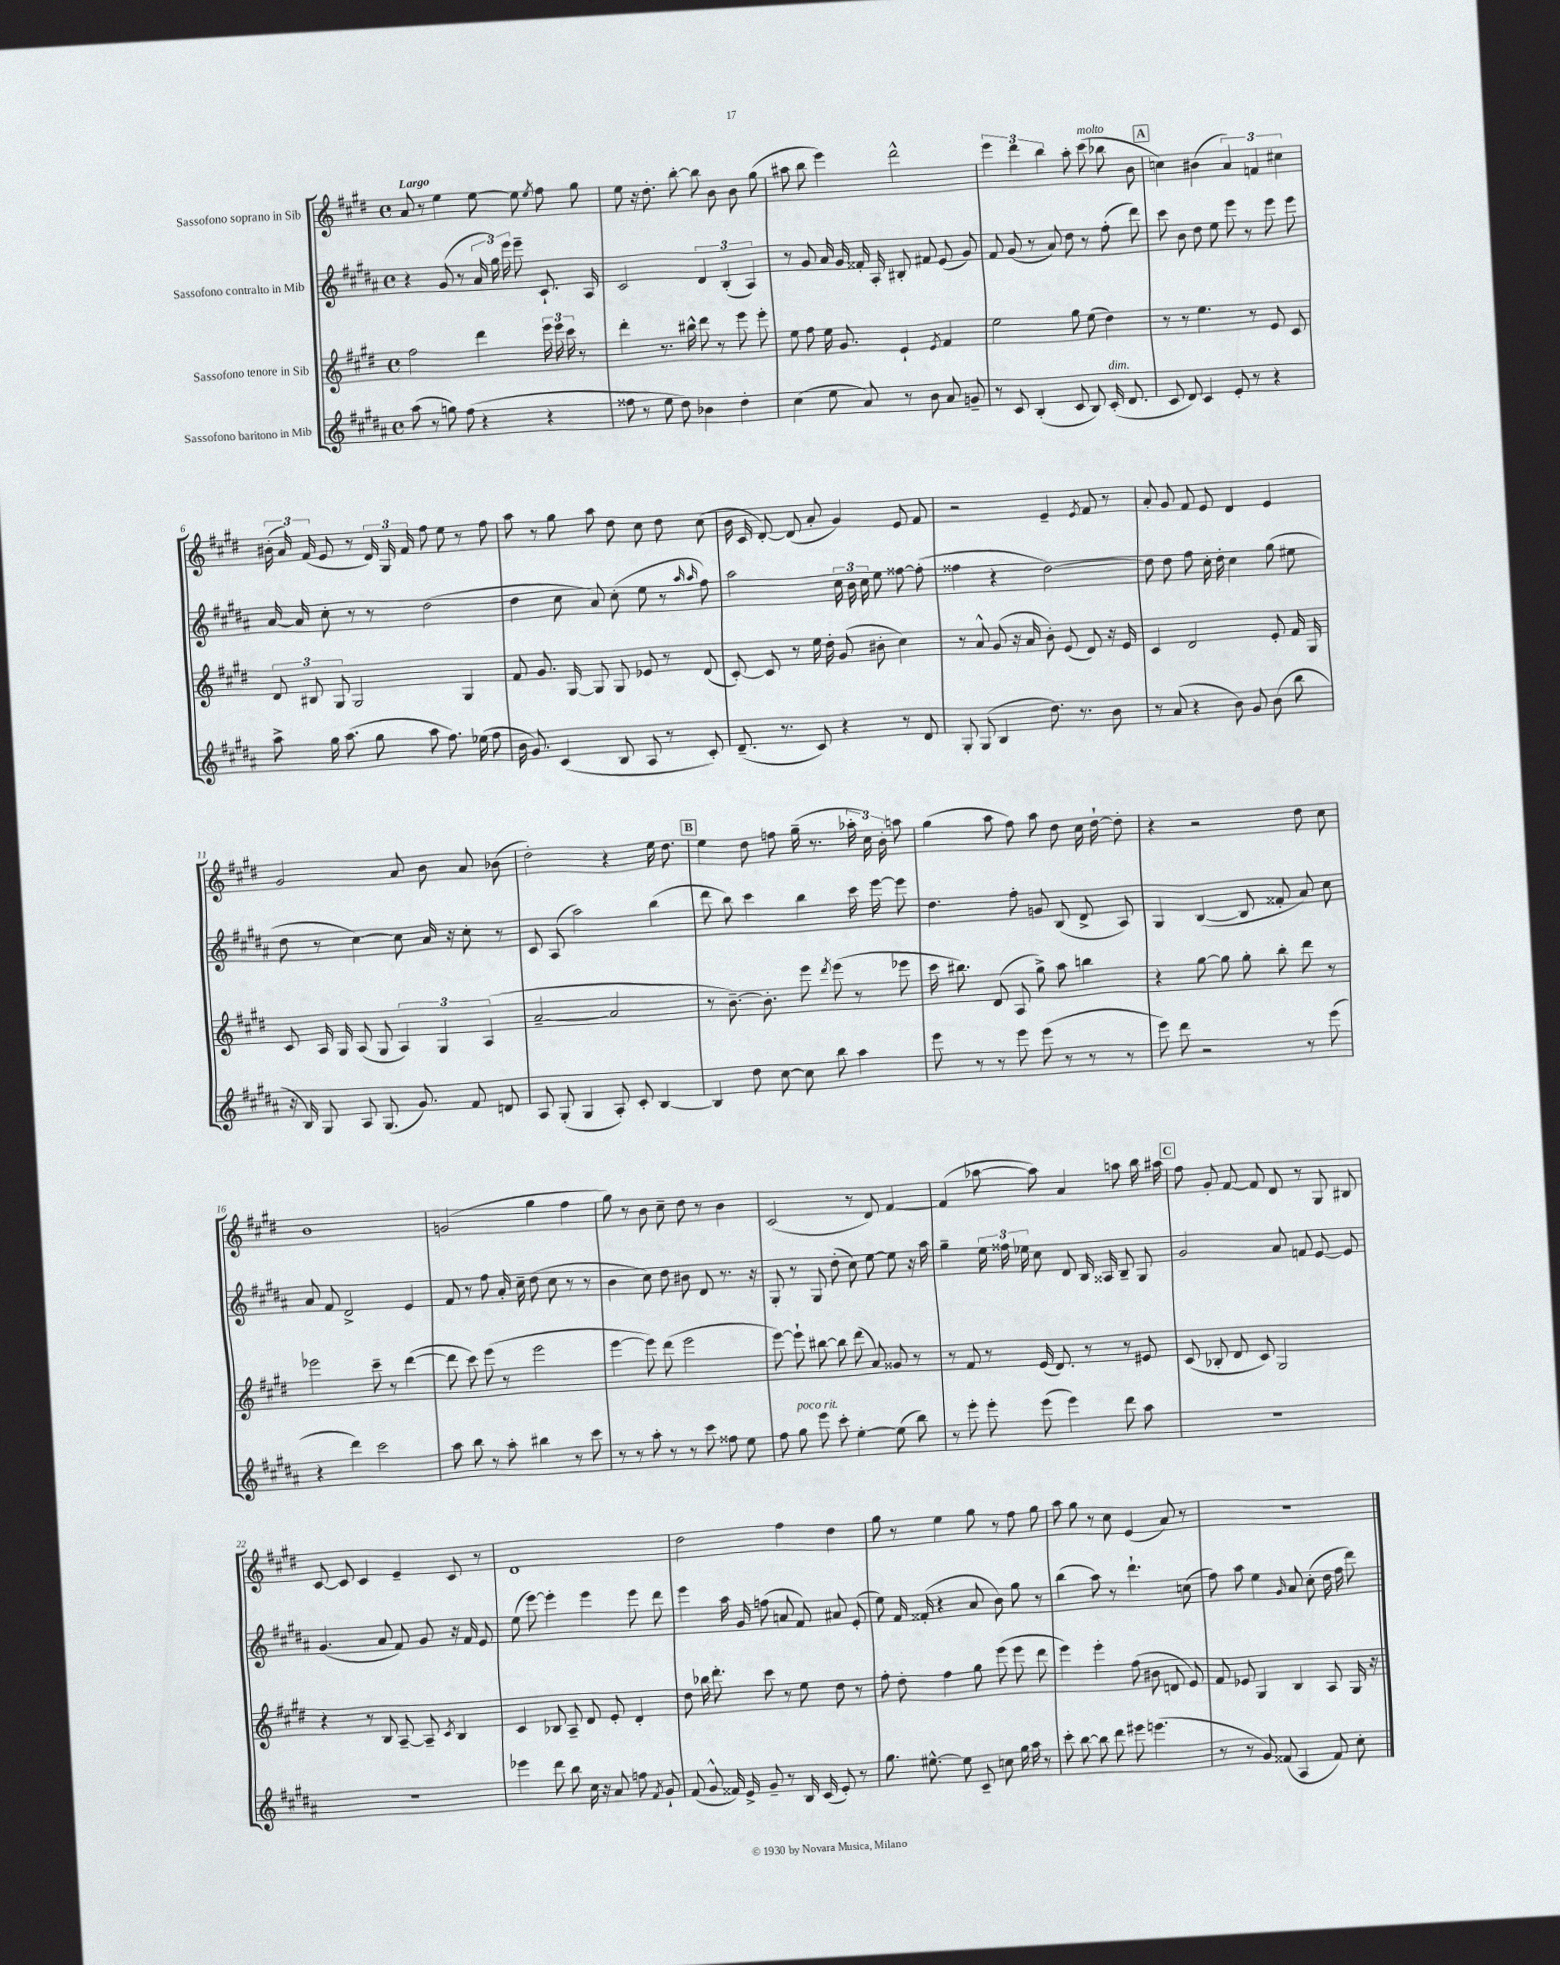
<<
\new StaffGroup <<
\new Staff = "s0" \with { instrumentName = "Sassofono soprano in Sib" } {
    \clef treble \key e \major \defaultTimeSignature \time 4/4 \tempo "Largo"
    \autoBeamOff a'8 r8 e''4 e''8~ e''8 \acciaccatura { e''8 } fis''8 gis''8 |
    e''8 r16 dis''8.-. b''8~-. b''8 b'8 b'8 gis''8( |
    ais''8 b''8 e'''4) dis'''2-^ |
    \tuplet 3/2 { e'''4 dis'''4 b''4 } a''8-. cis'''8^\markup { \italic "molto" }( bes''8 b'8 |
    \mark \markup { \box "A" } c''4) bis'4( \tuplet 3/2 { a'4) f'4 cis''4 } |
    \tuplet 3/2 { bis'16-.( a'16) fis'16( } e'8 r8 \tuplet 3/2 { dis'16) gis16 fis'16 } fis''8 e''8 r8 fis''8 |
    a''8 r8 gis''8 a''8 dis''8 cis''8 dis''8 cis''8( |
    b'16 cis'16 dis'8~-.) dis'8( a'8-. gis'4) e'8 fis'8 |
    r2 e'4-- \acciaccatura { e'8 } fis'8 r8 |
    a'8-. gis'8 fis'8 e'8 dis'4 e'4 |
    gis'2 a'8 b'8 a'8 bes'8( |
    dis''2-.) r4 e''16 dis''8. |
    \mark \markup { \box "B" } e''4 dis''8 f''8 gis''16--( r8. \tuplet 3/2 { aes''16-. cis''16) b'16-. } a''8 |
    gis''4( a''8 fis''8) a''8 dis''8 cis''16 dis''16~-! dis''8-. |
    r4 r2 dis''8 cis''8 |
    b'1 |
    g'2( gis''4 fis''4 |
    gis''8) r8 b'8 cis''8-- dis''8 r8 b'4 |
    cis'2( r8 dis'8) fis'4~ |
    fis'4( aes''8~ aes''8) a'4 a''8 b''16 ais''16 |
    \mark \markup { \box "C" } fis''8 gis'8-. fis'8~ fis'8 dis'8 r8 gis8 bis8 |
    cis'8~ cis'8 cis'4 e'4-- cis'8 r8 |
    dis'1 |
    dis''2 fis''4 dis''4 |
    gis''8 r8 e''4 gis''8 r8 fis''8 gis''8 |
    a''8 gis''8 r8 cis''8 e'4( a'8) r8 |
    r1 \bar "|." |
}
\new Staff = "s1" \with { instrumentName = "Sassofono contralto in Mib" } {
    \clef treble \key b \major \defaultTimeSignature \time 4/4
    \autoBeamOff r4 gis'8( r8 \tuplet 3/2 { ais'16 gis''16) e'''16 } e'''8-- cis'8.-! ais16 |
    cis'2 \tuplet 3/2 { dis'4 b4-.( ais4) } |
    r8 gis'8 ais'16 gis'16 fisis'16-. ais16-. bis8-. fis'8 e'8( gis'8) |
    fis'8 gis'8( r8 ais'8) dis''8 r8 fis''8-.( dis'''8) |
    \mark \markup { \box "A" } cis'''8 b'8 dis''8 e''8 e'''8 r8 e'''8 e'''8 |
    ais'16~ ais'16 cis''8-. r8 r8 dis''2( |
    dis''4 cis''8 ais'8) cis''8-.( e''8 r8 \grace { ais''16 ais''16 } fis''8) |
    ais''2 \tuplet 3/2 { cis''16 b'16 cis''16 } e''8 fisis''8~ fisis''8-.( |
    fisis''4 r4 dis''2~) |
    dis''8 dis''8 fis''8 cis''16-. dis''16-. cis''4 gis''8( eis''8 |
    dis''8 r8 cis''4~) cis''8 ais'16 r16 cis''8-. r8 |
    cis'8 ais8( ais''2) b''4( |
    \mark \markup { \box "B" } dis'''8 b''8) cis'''4 b''4 cis'''16 e'''16~ e'''8 |
    dis''4. fis''8-. g'8 b8( dis'8-> ais8) |
    gis4 b4~( b8 fisis'8-. ais'8) cis''8 |
    ais'8 fis'8 dis'2-> e'4 |
    fis'8 r8 fis''8 ais'16-. cis''16-- dis''8( cis''8 r8 r8 |
    b'4 cis''8) dis''8 bis'8 dis'8 r8. r16 |
    gis8-. r8 gis8 dis''8-.( cis''8) e''8~ e''8 r16 ais''16 |
    gis''4-- \tuplet 3/2 { e''16 fisis''16 ees''16 } cis''8 dis'8 b16 aisis16 b8-- gis8 |
    \mark \markup { \box "C" } gis'2 ais'8 f'8 e'8~ e'8 |
    gis'4.( ais'8 fis'8) gis'8 r16 fis'16 e'8 |
    e''8( e'''8~) e'''4-. e'''4 e'''8 dis'''8 |
    e'''4 ais''16 gis'16 f''8( a'8 fis'8) ais'8 e'8-.( |
    e''8) fis'16 fisis'16-.( r4 ais'8 b'8) gis''8 r8 |
    b''4( ais''8) r8 dis'''4.-! c''8( |
    fis''8) ais''8 e''4 \grace { gis'16 } ais'8 cis''8-.( dis''16 fis''16 dis'''8) \bar "|." |
}
\new Staff = "s2" \with { instrumentName = "Sassofono tenore in Sib" } {
    \clef treble \key e \major \defaultTimeSignature \time 4/4
    \autoBeamOff fis''2 dis'''4 \tuplet 3/2 { e'''16 e'''16 cis'''16 } r8 |
    dis'''4-. r8. bis''16-^ dis'''8 r8 e'''8 e'''8-. |
    e''8 fis''8 e''16 gis'8. e'4-! \acciaccatura { e'8 } fis'4 |
    e''2 gis''8 e''8( dis''4) |
    \mark \markup { \box "A" } r8 r8 e''4. r8 e'8 cis'8 |
    \tuplet 3/2 { dis'8 bis8 gis8 } gis2 gis4 |
    fis'8 gis'8. gis16~ gis8 gis8 ees'8 r8 dis'8( |
    cis'8~-.) cis'8 r8 e''16 dis''16-. gis'8( bis'8-. cis''4) |
    r8 a'8-^ gis'8( r16 a'16 b'8-.) e'8( dis'8) r16 e'16 |
    cis'4 dis'2 e'8-. fis'16 gis16 |
    cis'8 a16 gis16 a8( gis8 \tuplet 3/2 { a4) gis4 a4( } |
    a'2~-- a'2 |
    \mark \markup { \box "B" } r8 b'8.~--) b'8.-. e'''8 \acciaccatura { dis'''8 } e'''8( r8 ees'''8 |
    cis'''16 bis''8.) dis'8( a8 gis''8->) a''8 b''4 |
    r4 gis''8~ gis''8 gis''8-. b''8-. dis'''8 r8 |
    ees'''2 cis'''8-- r8 dis'''4~( |
    dis'''8 cis'''8) e'''8( r8 e'''2 |
    e'''4~ e'''8) dis'''8( e'''2 |
    e'''8~) e'''8-! bis''8~ bis''8 dis'''8( a'8) gisis'8 r8 |
    r8 fis'8 r8 e'16( dis'8.) r8 r8 eis'8 |
    \mark \markup { \box "C" } cis'8( bes8-. dis'8 cis'8) gis2 |
    r4 r8 b8 a8~-- a8-- \acciaccatura { cis'8 } b4 |
    cis'4 bes8 a8-- dis'8 e'8-. dis'4-. |
    dis''8 bes''16 dis'''8.-. cis'''8 r8 e''8 dis''8 r8 |
    fis''8-. dis''8-. fis''4 gis''8 e'''8( e'''8 dis'''8 |
    e'''4) e'''4-. fis''8( bis'8 d'8 e'8) |
    fis'8 ees'8 gis4 b4 a8 gis16 r16 \bar "|." |
}
\new Staff = "s3" \with { instrumentName = "Sassofono baritono in Mib" } {
    \clef treble \key b \major \defaultTimeSignature \time 4/4
    \autoBeamOff ais''8( r8 g''8) fis''8( r4 r4 |
    fisis''8 r8 e''8 dis''8) bes'4 dis''4-. |
    cis''4( e''8 ais'8) r8 b'8 ais'8 g'8-- |
    r8 cis'8 b4-.( cis'8 b8) cis'16-.^\markup { \italic "dim." }( dis'8. |
    \mark \markup { \box "A" } cis'8 dis'8) cis'4 e'8-. r8 r4 |
    ais''8-> gis''16 ais''8.( gis''8 ais''8 fis''8.) ees''16( fis''8 |
    b'16 gis'8.) cis'4( b8 ais8 r8 cis'8-.) |
    dis'8.--( r8. cis'8) r4 r8 dis'8 |
    gis8-. gis8( b4 dis''8.) r8. b'8 |
    r8 ais'8( r4 b'8) gis'8 b'8( b''8 |
    r16 b16) gis8 ais8 gis8.( gis'8.) fis'8 d'8 |
    ais8 gis8-.( gis4 ais8-.) cis'8-. b4~ |
    \mark \markup { \box "B" } b4 dis''8 cis''8~ cis''8 b''8 ais''4 |
    e'''8 r8 r8 e'''8 e'''8( r8 r8 r8 |
    e'''8) dis'''8 r2 r8 e'''8( |
    r4 dis'''4) cis'''2 |
    ais''8 b''8 r8 ais''8-. bis''4 r8 cis'''8 |
    r8 r8 ais''8-. r8 r8 cis'''8 fisis''8 e''8 |
    fis''8 gis''8^\markup { \italic "poco rit." } e'''8 cis'''8-. e''4~-. e''8( b''8) |
    r8 e'''8-. e'''8-. e'''8( e'''4) dis'''8 ais''8 |
    \mark \markup { \box "C" } R1 |
    R1 |
    ees'''4 dis'''8 b''8 cis''16 r16 ais'8 f''8 \acciaccatura { fis'8 } gis'8-! |
    fis'8( gis'8-^ fisis'16) e'16-> gis'8-- r8 b16 cis'16( e'8-.) r8 |
    gis''8. eis''8.~-^ eis''8 cis'8-- c''8 gis''16 ais''16 r8 |
    cis'''8-. b''8~ b''8 dis'''8 eis'''8 e'''4.( |
    r8 r8 gis'8) fisis'8( ais4 fisis'8) cis''8-. \bar "|." |
}
>>
>>
